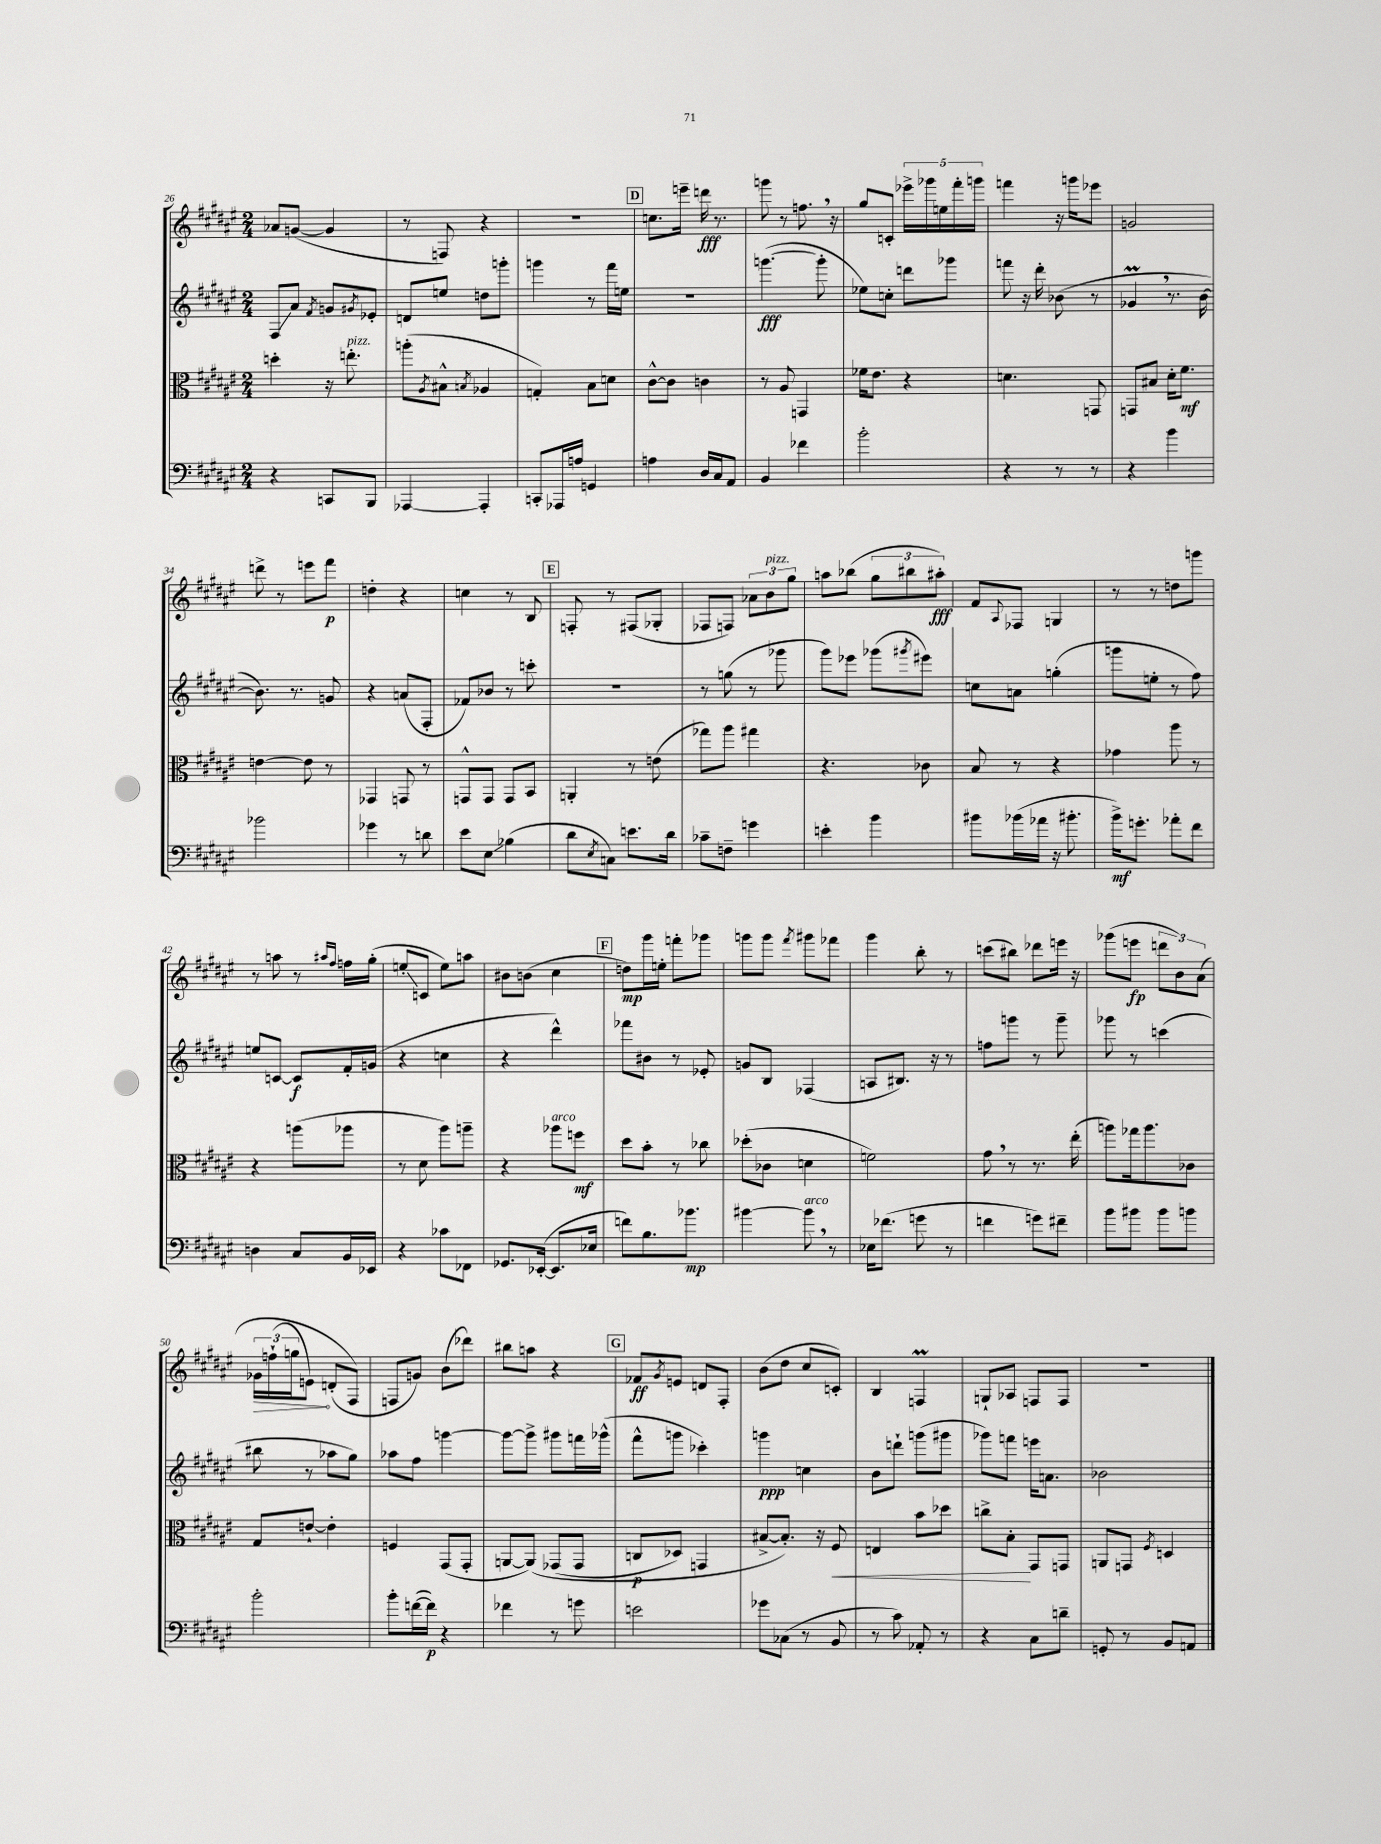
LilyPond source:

<<
\new StaffGroup <<
\new Staff = "s0" {
    \clef treble \key fis \major \numericTimeSignature \time 2/4
    aes'8 g'8~( g'4 |
    r8 f8) r4 |
    r2 |
    \mark \markup { \box "D" } c''8. e'''16-- d'''16\fff r8. |
    g'''8 r8 f''8. \breathe r16 |
    gis''8 c'8-. \tuplet 5/4 { ees'''16-> ges'''16 e''16 fis'''16-. g'''16 } |
    f'''4 r16 g'''16 ees'''8 |
    g'2 |
    d'''8-> r8 e'''8 fis'''8\p |
    d''4-. r4 |
    c''4 r8 b8 |
    \mark \markup { \box "E" } f8-. r8 fis8( ges8-. |
    fes8 f8) \tuplet 3/2 { aes'8 b'8^\markup { \italic "pizz." } gis''8 } |
    a''8 bes''8( \tuplet 3/2 { gis''8 bis''8 ais''8-.\fff) } |
    fis'8 \appoggiatura { ais8 } fes8 g4 |
    r8 r8 d''8 g'''8 |
    r8 a''8 r8 \grace { ais''16 fis''16 } f''16 gis''16-.( |
    e''8-.\glissando c'8 e''8) a''8 |
    bis'8 b'8( cis''4 |
    \mark \markup { \box "F" } d''8\mp) gis'''16 e''16-. f'''8-. ges'''8 |
    g'''8 g'''8 \acciaccatura { fis'''8 } gis'''8 fes'''8 |
    gis'''4 b''8-. r8 |
    c'''8( bis''8) des'''8 e'''16 r16 |
    ges'''8( e'''8\fp \tuplet 3/2 { d'''8 b'8) ais'8\( } |
    \tuplet 3/2 { \once \override Hairpin.circled-tip = ##t ges'16\> f''16-!( g''16 } e'8\!) d'8-.( fis8\) |
    f8 g'8) b'8( des'''8) |
    bis''8 a''8 r4 |
    \mark \markup { \box "G" } fes'8\ff \acciaccatura { gis'8 } e'8 d'8 fis8-. |
    b'8( dis''8 cis''8 c'8-.) |
    b4 f4\prall |
    g8-! aes8 f8 f8 |
    R2 \bar "|." |
}
\new Staff = "s1" {
    \clef treble \key fis \major \numericTimeSignature \time 2/4
    fis8\glissando ais'8 \acciaccatura { fis'8 } g'8 \acciaccatura { gis'8 } ees'8-. |
    d'8 e''8 d''8 g'''8-. |
    g'''4 r8 fis'''16 e''16 |
    \mark \markup { \box "D" } R2 |
    g'''4.~\fff( g'''8-. |
    ees''8) c''8-. d'''8 ges'''8 |
    f'''8 r16 dis'''16-. bes'8( r8 |
    ges'4\prall \breathe r8. b'16~ |
    b'8.) r8. g'8 |
    r4 a'8( fis8-. |
    fes'8) bes'8 r8 c'''8-. |
    \mark \markup { \box "E" } r2 |
    r8 g''8( r8 ges'''8 |
    gis'''8) ees'''8 ges'''8( \acciaccatura { gis'''8 } eis'''8) |
    c''8 a'8 g''4-.( |
    g'''8 e''8-. r8 fis''8) |
    e''8 c'8~ c'8\f fis'16-. g'16( |
    r4 c''4 |
    r4 dis'''4-^) |
    \mark \markup { \box "F" } fes'''8 bis'8 r8 ees'8-. |
    g'8 b8 fes4( |
    a8 bis8.) r16 r8 |
    f''8 g'''8 r8 g'''8-- |
    ges'''8 r8 c'''4( |
    bis''8 r8 aes''8 gis''8) |
    aes''8 fis''8 g'''4~ |
    g'''8~ g'''8-> gis'''8 f'''16 ges'''16-^( |
    \mark \markup { \box "G" } fis'''8-^ g'''8 ces'''4-.) |
    g'''4\ppp c''4 |
    b'8 d'''8-! g'''8( gis'''8 |
    ges'''8) f'''8 e'''16 a'8. |
    bes'2 \bar "|." |
}
\new Staff = "s2" {
    \clef alto \key fis \major \numericTimeSignature \time 2/4
    d''4-. r16 e''8.-.^\markup { \italic "pizz." } |
    a''8-.( \acciaccatura { ais8 } bis8-^ \acciaccatura { b8 } aes4 |
    g4-.) b8 d'8 |
    \mark \markup { \box "D" } cis'8~-^ cis'8 c'4 |
    r8 ais8 g,4 |
    fes'16 eis'8. r4 |
    d'4. g,8 |
    g,8 bis8 dis'16-. fis'8.\mf |
    e'4~ e'8 r8 |
    ges,4 g,8 r8 |
    g,8-^ g,8 g,8 b,8 |
    \mark \markup { \box "E" } a,4-. r8 e'8( |
    ges''8) ais''8 gis''4 |
    r4. ces'8 |
    b8 r8 r4 |
    ges'4 ais''8 r8 |
    r4 a''8( aes''8 |
    r8 dis'8 ais''8) a''8-- |
    r4 aes''8^\markup { \italic "arco" } f''8\mf |
    \mark \markup { \box "F" } dis''8 b'8-. r8 ces''8 |
    des''8-.( ces'8 d'4 |
    f'2) |
    gis'8 \breathe r8 r8. eis''16-.( |
    a''8) ges''16 a''8. ces'8 |
    gis8 e'8~-! e'4-. |
    f4 gis,8( gis,8-. |
    a,8~ a,8)\( ges,8( ges,8 |
    \mark \markup { \box "G" } c8\p des8) g,4 |
    bis8~-> bis8.-.\) r16 fis8\< |
    e4 b'8 des''8 |
    c''8-> b8-.\! gis,8 g,8 |
    a,8 g,8 \acciaccatura { fis8 } d4 \bar "|." |
}
\new Staff = "s3" {
    \clef bass \key fis \major \numericTimeSignature \time 2/4
    r4 c,8 b,,8 |
    aes,,4~ aes,,4-. |
    c,8-. aes,,16 a16 g,4 |
    \mark \markup { \box "D" } a4 dis16 cis16 ais,8 |
    b,4 fes'4 |
    b'2-. |
    r4 r8 r8 |
    r4 b'4 |
    bes'2 |
    ges'4 r8 d'8 |
    eis'8 eis8\glissando bes4( |
    \mark \markup { \box "E" } dis'8 \acciaccatura { eis8 } c8) e'8. dis'16 |
    ces'8-- f8-- g'4 |
    e'4-. b'4 |
    bis'8 bes'16( aes'16 r16 bis'8.-. |
    b'16->\mf) g'8.-. aes'8-. fis'8 |
    d4 cis8 b,16 ees,16 |
    r4 ces'8 fes,8 |
    ges,8. ees,16~-.( ees,8. ees16 |
    \mark \markup { \box "F" } f'8) b8. bes'8.\mp |
    bis'4~ bis'8^\markup { \italic "arco" } \breathe r8 |
    ees16 fes'8.( g'8 r8 |
    f'4 g'8) fis'8-- |
    b'8 bis'8 bis'8 b'8 |
    b'2-. |
    b'8-. f'16~( f'16\p) r4 |
    fes'4 r8 g'8 |
    \mark \markup { \box "G" } e'2 |
    ges'8 ces8( r8 b,8 |
    r8 cis'8) aes,8-. r8 |
    r4 cis8 d'8-- |
    g,8-. r8 b,8 a,8 \bar "|." |
}
>>
>>
\layout { \context { \Score currentBarNumber = #26 } }
